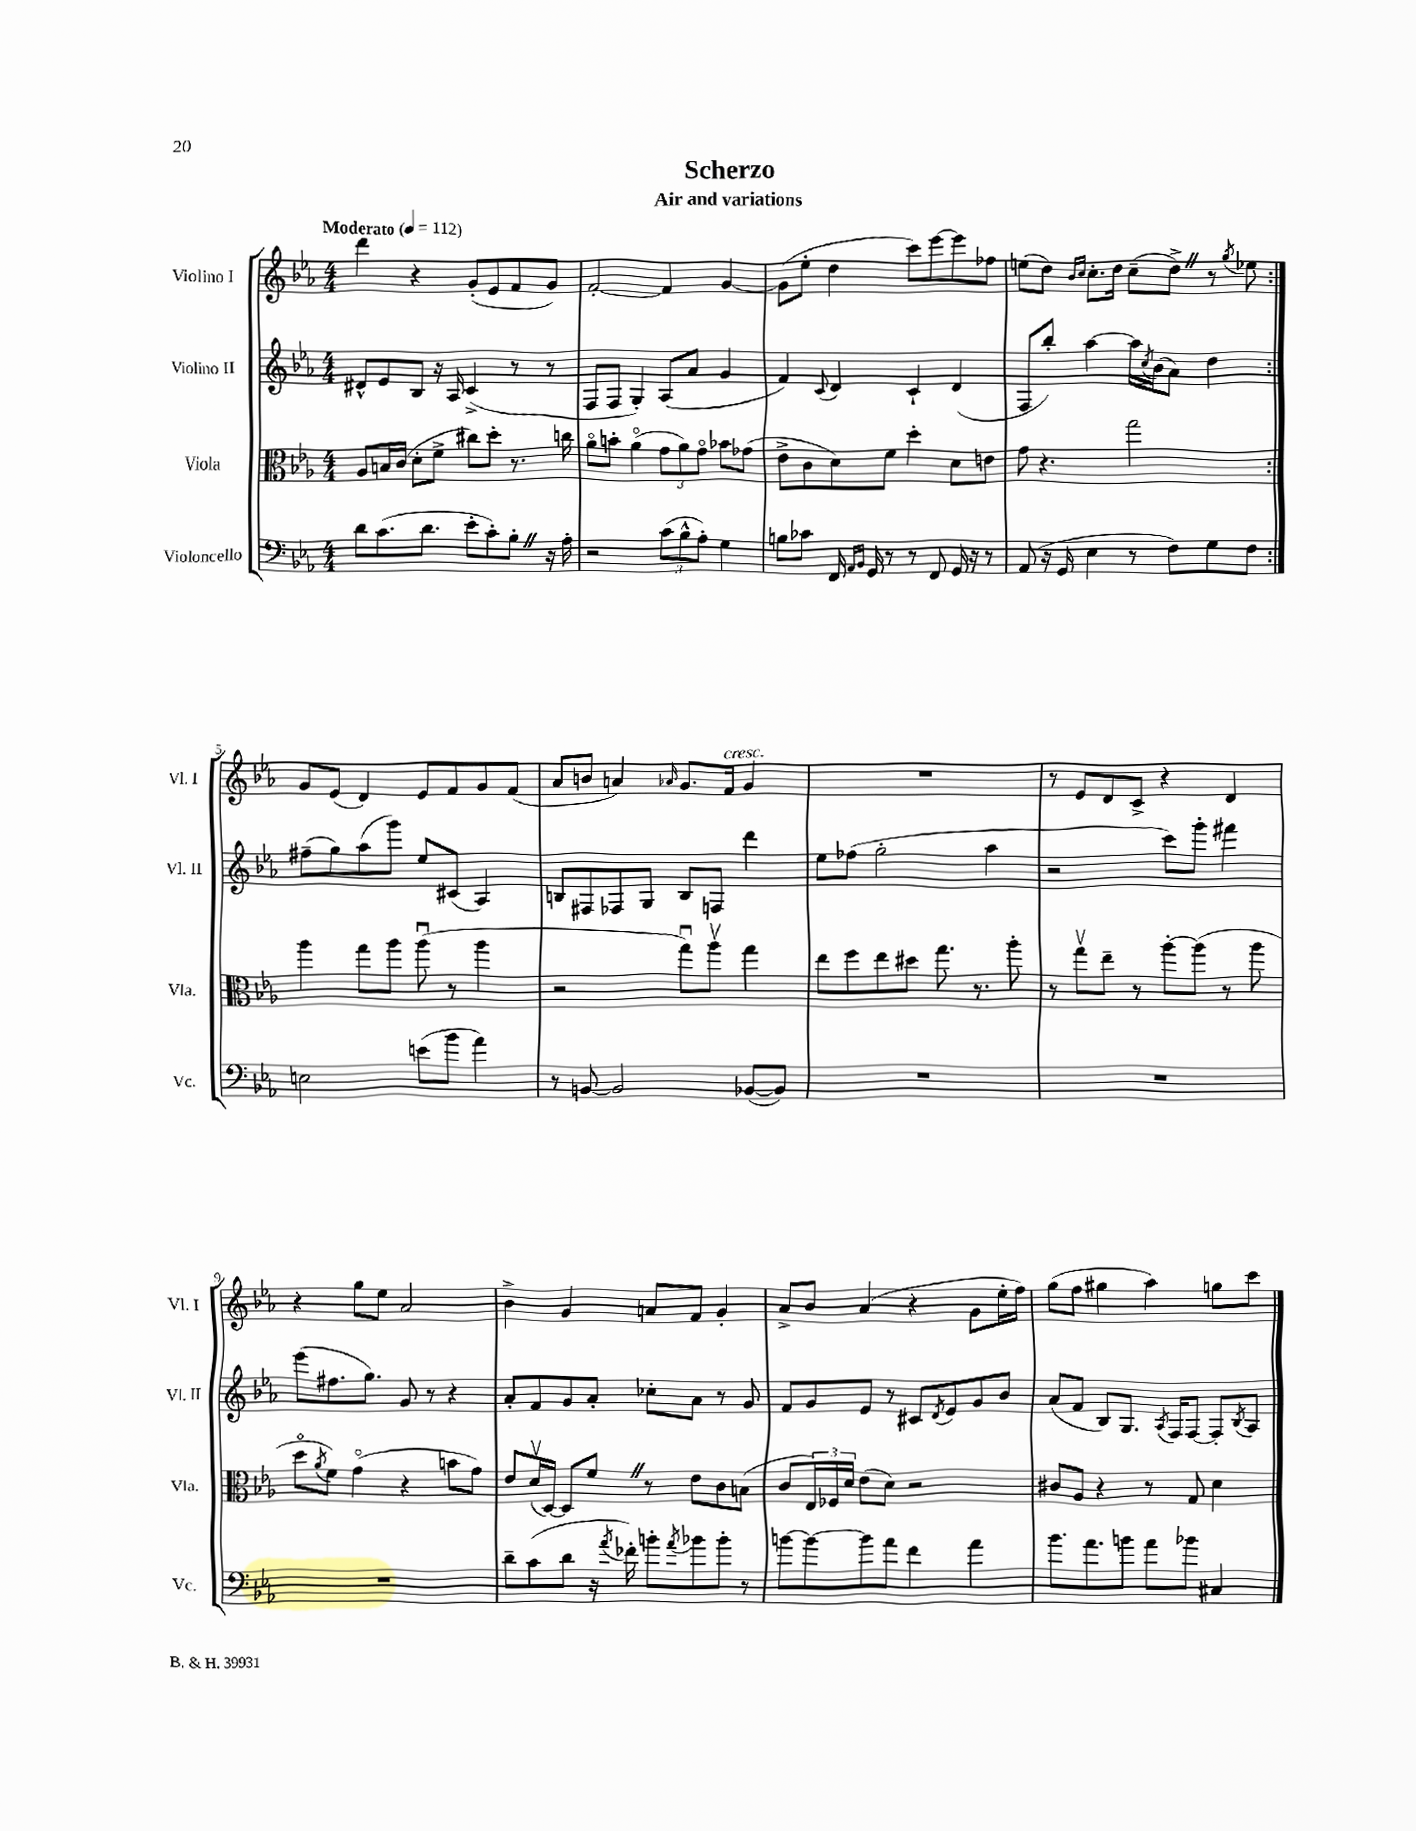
\header { title = "Scherzo" subtitle = "Air and variations" }
<<
\new StaffGroup <<
\new Staff = "s0" \with { instrumentName = "Violino I" shortInstrumentName = "Vl. I" } {
    \clef treble \key ees \major \numericTimeSignature \time 4/4 \tempo "Moderato" 4 = 112
    \repeat volta 2 { d'''4 r4 g'8-.( ees'8 f'8 g'8) |
    f'2~-. f'4 g'4~ |
    g'8( ees''8-. d''4 c'''8) ees'''8~ ees'''8 fes''8 |
    e''8( d''8) \grace { bes'16 c''16 } c''8.-. d''16 c''8--( d''8->) \once \override BreathingSign.text = \markup { \musicglyph "scripts.caesura.straight" } \breathe r8 \acciaccatura { g''8 } ees''8 | }
    g'8 ees'8( d'4) ees'8 f'8 g'8 f'8( |
    aes'8 b'8 a'4) \grace { aes'16 } g'8. f'16^\markup { \italic "cresc." } g'4 |
    R1 |
    r8 ees'8 d'8 c'8-> r4 d'4 |
    r4 g''8 ees''8 aes'2 |
    bes'4-> g'4 a'8 f'8 g'4-. |
    aes'8-> bes'8 aes'4( r4 g'8 ees''16-. f''16) |
    g''8( f''8 gis''4 aes''4) g''8 c'''8 \bar "|." |
}
\new Staff = "s1" \with { instrumentName = "Violino II" shortInstrumentName = "Vl. II" } {
    \clef treble \key ees \major \numericTimeSignature \time 4/4
    \repeat volta 2 { dis'8-^ ees'8 bes8 r16 aes16 c'4->( r8 r8 |
    f8 f8 g4-.) aes8( aes'8 g'4 |
    f'4) \appoggiatura { c'8 } d'4 c'4-! d'4( |
    f8 bes''8-.) aes''4~ aes''16 \acciaccatura { c''8 } bes'16( aes'8) d''4 | }
    fis''8--( g''8) aes''8( g'''8) ees''8 cis'8( aes4) |
    b8 fis8 fes8 g8 b8 f8 d'''4 |
    ees''8 fes''8( g''2-. aes''4 |
    r2 c'''8) g'''8-. fis'''4 |
    ees'''8( fis''8. g''8.) g'8 r8 r4 |
    aes'8-. f'8 g'8 aes'8-. ces''8-. aes'8 r8 g'8 |
    f'8 g'8 ees'8 r8 cis'8 \acciaccatura { d'8 } ees'8 g'8 bes'8 |
    aes'8( f'8 bes8) g8. \acciaccatura { aes8 } f16 f8~ f8-. \acciaccatura { bes8 } aes8 \bar "|." |
}
\new Staff = "s2" \with { instrumentName = "Viola" shortInstrumentName = "Vla." } {
    \clef alto \key ees \major \numericTimeSignature \time 4/4
    \repeat volta 2 { aes8 b16 c'16( d'8-. f'8-> cis''8) d''8-. r8. c''16 |
    aes'8\flageolet b'8-. aes'4\flageolet( \tuplet 3/2 { g'8 aes'8) g'8\flageolet } bes'8 ges'8( |
    ees'8-> c'8 d'8) f'8 d''4-. d'8 e'8 |
    g'8 r4. g''2 | }
    aes''4 g''8 aes''8 aes''8\downbow( r8 aes''4 |
    r2 g''8\downbow) aes''8\upbow g''4 |
    ees''8 f''8 ees''8 dis''8 g''8. r8. aes''8-. |
    r8 g''8\upbow ees''8-- r8 aes''8~-. aes''8( r8 aes''8 |
    d''8\flageolet \acciaccatura { aes'8 } f'8) g'4\flageolet( r4 b'8 g'8) |
    ees'8 d'16\upbow( d16~) d8 f'8 \once \override BreathingSign.text = \markup { \musicglyph "scripts.caesura.straight" } \breathe r8 ees'8 c'8 b8( |
    c'8 \tuplet 3/2 { ees16) fes16 d'16 } ees'8( d'8) r2 |
    cis'8 aes8 r4 r8 g8 d'4 \bar "|." |
}
\new Staff = "s3" \with { instrumentName = "Violoncello" shortInstrumentName = "Vc." } {
    \clef bass \key ees \major \numericTimeSignature \time 4/4
    \repeat volta 2 { d'8 c'8.( d'8. ees'8-. c'8-.) bes8-. \once \override BreathingSign.text = \markup { \musicglyph "scripts.caesura.straight" } \breathe r16 aes16-. |
    r2 \tuplet 3/2 { c'8( bes8-^ aes8-.) } g4 |
    b8 ces'8 f,16 \grace { aes,16 bes,16 } g,16 r8 r8 f,8 g,16 r16 r8 |
    aes,8( r16 g,16 ees4 r8 f8) g8 f8 | }
    e2 e'8( bes'8 aes'4) |
    r8 b,8~ b,2 bes,8~( bes,8) |
    R1 |
    R1 |
    R1 |
    d'8-- c'8( d'8 r16 \acciaccatura { aes'8 } fes'16-.) b'8-. \acciaccatura { aes'8 } bes'8 bes'8-. r8 |
    b'8~ b'8~ b'8 aes'8 f'4 aes'4 |
    bes'8. aes'8. b'8 aes'8 bes'8 cis4 \bar "|." |
}
>>
>>
